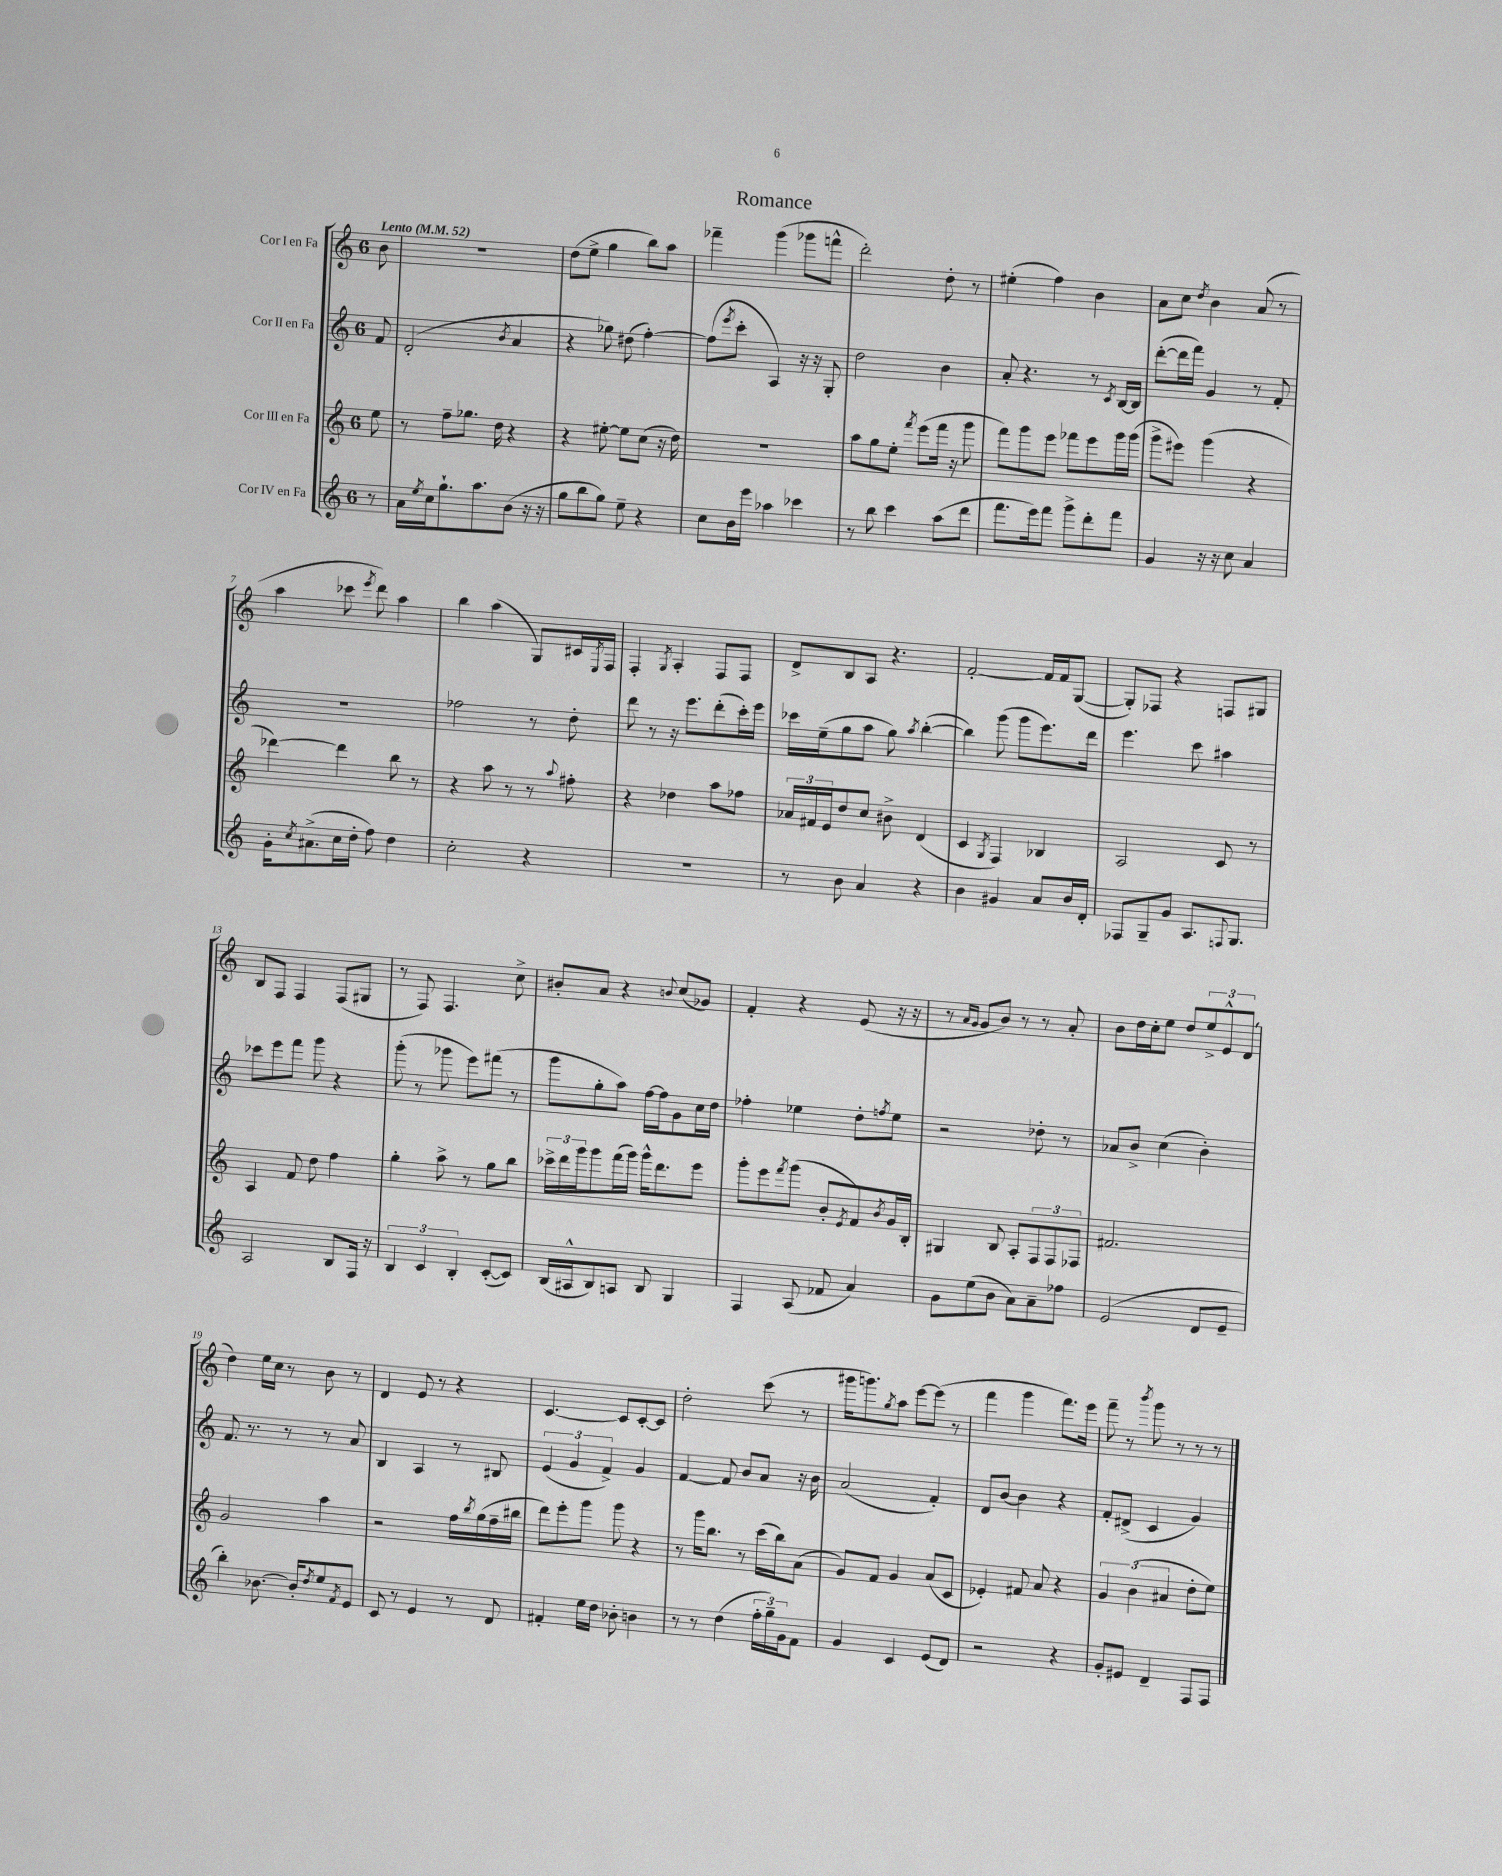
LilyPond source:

\header { title = "Romance" }
<<
\new StaffGroup <<
\new Staff = "s0" \with { instrumentName = "Cor I en Fa" } {
    \clef treble \key c \major \once \override Staff.TimeSignature.style = #'single-digit \time 6/8 \partial 8 \tempo "Lento" 4 = 52
    b'8 |
    R2. |
    d''8( e''8-> g''4 b''8) a''8 |
    fes'''4-- g'''4( ges'''8 f'''8-^ |
    d'''2-.) d''8-. r8 |
    eis''4-.( f''4) b'4 |
    a'8 c''8 \acciaccatura { d''8 } b'4 a'8( r8 |
    a''4 ces'''8 \acciaccatura { e'''8 } d'''8) a''4 |
    b''4 a''4( g8) cis'16 \acciaccatura { e8 } f16 |
    f4-. \acciaccatura { g8 } a4-. f8 f8 |
    d'8-> b8 a8 r4. |
    f'2~-. f'16 f'16 g8~( |
    g8-.) fes8 r4 f8 gis8 |
    b8 f8 f4 f8( gis8 |
    r8 f8) f4. c''8-> |
    bis'8-. a'8 r4 \appoggiatura { b'8 } c''8( ges'8) |
    f'4-. r4 e'8( r16 r16 |
    r8 \grace { a'16 g'16 } g'8 b'8) r8 r8 a'8-. |
    b'8 d''16 c''16-. e''8 d''8 \tuplet 3/2 { e''8-> e'8-^ d'8( } |
    d''4) e''16 c''16 r8 b'8 r8 |
    d'4 e'8 r8 r4 |
    c'4.~ c'8 c'8~-. c'8 |
    d''2-. c'''8( r8 |
    gis'''16 g'''8.) \acciaccatura { g''8 } a''8 e'''8~ e'''8( r8 |
    f'''4 g'''4 f'''8.) e'''16 |
    f'''8-- r8 \acciaccatura { b'''8 } g'''8 r8 r8 r8 \bar "|." |
}
\new Staff = "s1" \with { instrumentName = "Cor II en Fa" } {
    \clef treble \key c \major \once \override Staff.TimeSignature.style = #'single-digit \time 6/8 \partial 8
    f'8 |
    d'2-.( \acciaccatura { b'8 } a'4 |
    r4 ges''8) dis''8( f''4~-.) |
    f''8( \acciaccatura { e'''8 } c'''8-. a4) r16 r16 g8-. |
    d''2 b'4 |
    a'8-. r4. r8 \acciaccatura { c'8 } b16~ b16 |
    d'''8~-.( d'''16 f'''16) g'4 r8 f'8-. |
    R2. |
    fes''2 r8 d''8-. |
    d'''8 r8 r16 e'''8. d'''8-.( c'''16-.) e'''16 |
    ces'''16 e''16--( g''8 a''8 g''8) \acciaccatura { a''8 } b''4~-.( |
    b''4) g'''8( g'''8 e'''8.) d'''16 |
    e'''4. c'''8 ais''4 |
    ces'''8 e'''8 f'''8 g'''8 r4 |
    g'''8-.( r8 ges'''8 e'''8) fis'''8( r8 |
    g'''8 g''8-. a''8) f''16~ f''16 g'8 c''16 d''16 |
    fes''4-. ees''4 d''8-. \acciaccatura { f''8 } ees''8 |
    r2 des''8-. r8 |
    aes'8 b'8-> c''4( b'4-.) |
    f'8. r8. r8 r8 a'8 |
    b4 a4 r8 bis8 |
    \tuplet 3/2 { e'4( g'4 f'4->) } g'4 |
    f'4~ f'8 b'8 a'8 r16 b'16 |
    a'2( f'4-.) |
    d'8 b'8~ b'4 r4 |
    f'8-. dis'8->( c'4 g'4) \bar "|." |
}
\new Staff = "s2" \with { instrumentName = "Cor III en Fa" } {
    \clef treble \key c \major \once \override Staff.TimeSignature.style = #'single-digit \time 6/8 \partial 8
    e''8 |
    r8 f''8-- ges''8. d''16 r4 |
    r4 eis''8~-. eis''8 c''8( r16 d''16) |
    R2. |
    a''8 g''8 e''8-. \acciaccatura { f'''8 } e'''8( f'''16 r16 g'''8 |
    f'''8) g'''8 e'''8 fes'''8 e'''8 g'''16 g'''16( |
    g'''8-> eis'''8) g'''4( r4 |
    des'''4~) des'''4 b''8 r8 |
    r4 a''8 r8 r8 \appoggiatura { a''8 } fis''8-. |
    r4 des''4 a''8 fes''8 |
    \tuplet 3/2 { aes'16 fis'16 e'16 } d''8 c''8 bis'8-> d'4( |
    c'4 \acciaccatura { g8 } f4) bes4 |
    a2 c'8 r8 |
    a4 f'8 d''8 f''4 |
    g''4-. a''8-> r8 g''8 b''8 |
    \tuplet 3/2 { ces'''16-> d'''16 g'''16 } g'''8 f'''16( g'''16) g'''16-^ d'''8. e'''8 |
    g'''8-. e'''8 \acciaccatura { f'''8 } g'''8( b'8-. \acciaccatura { e'8 } f'8) \acciaccatura { b'8 } g'16 b16-. |
    gis4 b8 a8-. \tuplet 3/2 { f8 f8 fes8 } |
    fis'2. |
    g'2 a''4 |
    r2 f''16 \acciaccatura { b''8 } g''16( f''16-- bis''16 |
    d'''8) e'''8-. g'''8 g'''8 r4 |
    r8 g'''16 b''8. r8 c'''16( b''16) a'8( |
    g'8) f'8 g'4 a'8( c'8 |
    ees'4-.) fis'8 a'8 r4 |
    \tuplet 3/2 { g'4 b'4( ais'4 } d''8-. e''8) \bar "|." |
}
\new Staff = "s3" \with { instrumentName = "Cor IV en Fa" } {
    \clef treble \key c \major \once \override Staff.TimeSignature.style = #'single-digit \time 6/8 \partial 8
    r8 |
    a'16 \acciaccatura { e''8 } c''16 g''8.-! a''8. b'8( r16 r16 |
    g''8 b''8 g''8) e''8-- r4 |
    c''8 b'16 e'''16 aes''4 ces'''4 |
    r8 b''8 c'''4 a''8( d'''8 |
    f'''8. e'''16) f'''8 g'''8-> d'''8-. f'''8 |
    g'4 r16 r16 c''8 a'4 |
    g'16-. \acciaccatura { c''8 } ais'8.->( c''16 d''16-. f''8) d''4 |
    c''2-. r4 |
    R2. |
    r8 b'8 a'4 r4 |
    b'4 gis'4 a'8 b'16 d'16-. |
    fes8 g8-- g'8 a8. \appoggiatura { f8 } g8. |
    a2 b8 f16 r16 |
    \tuplet 3/2 { b4 c'4 b4-. } c'8~-.( c'8) |
    b16( ais16-^ b8) a8 b8 g4 |
    f4 a8( fes'8 a'4) |
    g'8 e''8( b'8 a'8) a'8-- fes''8 |
    e'2( d'8 e'8-- |
    b''4-.) bes'8.~ bes'16-. \acciaccatura { d''8 } e''8 \acciaccatura { f'8 } e'8 |
    c'8 r8 e'4 r8 d'8 |
    fis'4-. e''16 d''16 bes'8-. b'4 |
    r8 r8 d''4( \tuplet 3/2 { f''16-. g''16--) g'16 } f'8 |
    g'4 c'4 e'8( d'8) |
    r2 r4 |
    g'8-. eis'8 d'4-- f8 f8 \bar "|." |
}
>>
>>
